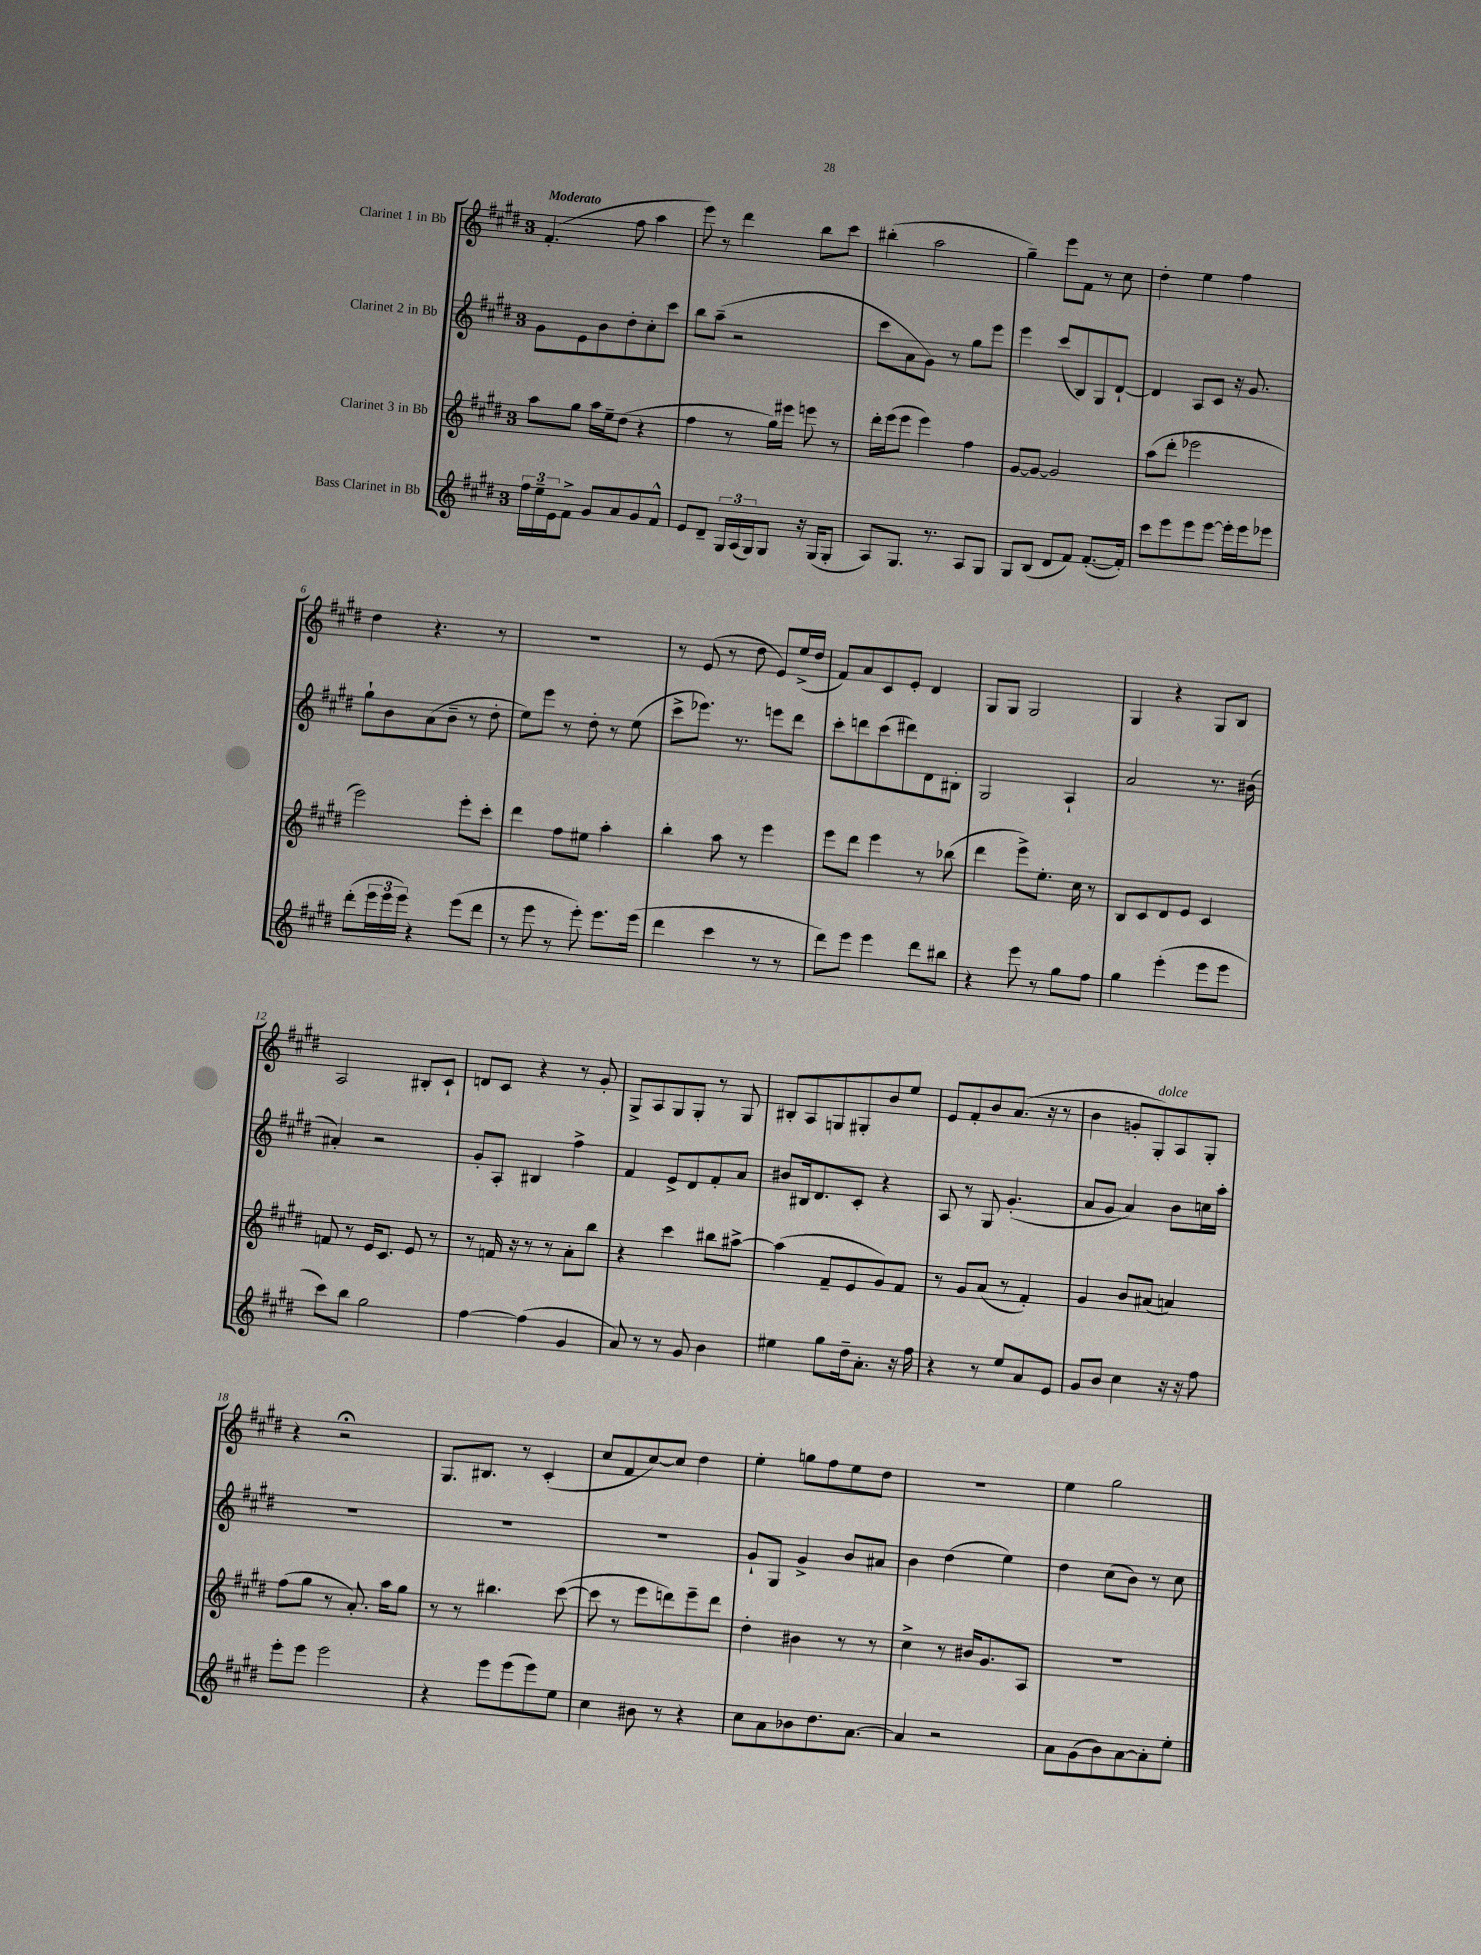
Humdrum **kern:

**kern	**kern	**kern	**kern
*staff4	*staff3	*staff2	*staff1
*clefG2	*clefG2	*clefG2	*clefG2
*k[f#c#g#d#]	*k[f#c#g#d#]	*k[f#c#g#d#]	*k[f#c#g#d#]
*M3/4	*M3/4	*M3/4	*M3/4
24ff#\LL	8aa\L	8g#\L	(4.f#'/
24ee~\	.	.	.
24e\J	.	.	.
8f#^\J	8gg#\J	8e\	.
8g#/L	16aa\LL	8b\	.
.	16ee~\J	.	.
8a/	(8dd#\J	8dd#'\	8ff#\
8g#/	4r	8cc#'\	4aa\
8f#^^/J	.	8ccc#\J	.
=	=	=	=
8e/L	4ff#\	8bb\L	8eee\)
8d#~/J	.	(8aa~\J	8r
24G#/LL	8r	2r	4ddd#\
(24A/	.	.	.
24G#/J)	.	.	.
8G#/J	16gg#\LL)	.	.
.	16eee#\JJ	.	.
16r	8eee\	.	8bb\L
(16G#/LK	.	.	.
8G#'/J	8r	.	8ccc#\J
=	=	=	=
8A/L)	16ddd#'\LL	8ccc#\L	(4bb#'\
.	(16eee\J	.	.
8.G#/J	8eee\J	8a\	.
.	4eee\)	8g#\J)	2aa\
8.r	.	.	.
.	.	8r	.
8A/L	4ff#\	8gg#\L	.
8G#/J	.	8eee\J	.
=	=	=	=
8G#/L	[8g#/L	4eee\	4gg#~\)
(8B/J	8g#/_J	.	.
8d#/L	2g#/]	(8ccc#/L	8eee\L
8f#/J)	.	8B/)	8f#\J
([8.f#'/L	.	8G#/	8r
.	.	[8d#`/J	8cc#\
16f#'/]Jk)	.	.	.
=	=	=	=
8ccc#\L	(8aa\L	4d#/]	4dd#'\
8eee\	8ddd#'\J	.	.
8eee\	2eee-\	8A/L	4ee\
[8eee\J	.	8c#/J	.
16eee'\]LL	.	16r	4ff#\
16eee\J	.	8.g#/	.
8eee-\J	.	.	.
=	=	=	=
(8ddd#'\L	2eee\)	8gg#`\L	4dd#\
24eee\L	.	8b\	.
24eee\	.	.	.
24eee\JJ)	.	.	.
4r	.	(8a\	4.r
.	.	8b~\J	.
(8eee\L	8eee'\L	8r	.
8ddd#\J	8ccc#'\J	8dd#'\	8r
=	=	=	=
8r	4ddd#\	8ee\L)	2.r
8eee\	.	8eee\J	.
8r	8ff#\L	8r	.
8eee'\)	8ee#\J	8dd#'\	.
8.eee\L	4aa'\	8r	.
.	.	(8ee\	.
(16eee\Jk	.	.	.
=	=	=	=
4ddd#\	4bb'\	8ccc#^\L	8r
.	.	8.eee-\J)	(8e/
4ccc#\	8aa\	.	8r
.	.	8.r	.
.	8r	.	8dd#\
8r	4eee\	8eee\L	8e/L)
8r	.	8ddd#\J	(16ee^/L
.	.	.	16dd#/JJ
=	=	=	=
8ddd#\L)	8eee\L	8ccc#'\L	8f#/L)
8eee\J	8ddd#\J	8ddd\	8a/
4eee\	4eee\	(8ccc#\	8c#/
.	.	8ddd#\)	8e'/J
8ddd#\L	8r	8d#\	4d#/
8bb#\J	(8bb-\	8B#'\J	.
=	=	=	=
4r	4ddd#\	2G#/	8G#/L
.	.	.	8G#/J
8eee\	8eee^\L)	.	2G#/
8r	8.ee'\J	.	.
8gg#\L	.	4A`/	.
.	16cc#\	.	.
8ff#\J	8r	.	.
=	=	=	=
4gg#\	8B/L	2a/	4G#/
.	8c#/	.	.
(4eee'\	8d#/	.	4r
.	8e/J	.	.
8eee\L	4c#/	8.r	8G#/L
8eee\J	.	.	8B/J
.	.	(16b#\	.
=	=	=	=
8ccc#\L)	8f/	4a#'/)	2A/
8bb\J	8r	.	.
2gg#\	16e/LK	2r	.
.	8.c#/J	.	.
.	8e/	.	8B#'/L
.	8r	.	8c#`/J
=	=	=	=
[4ff#\	8r	8g#'/L	8d/L
.	16f/	8A'/J	8c#/J
.	16r	.	.
(4ff#\]	8r	4B#/	4r
.	8r	.	.
4g#/	8a'\L	4ff#^\	8r
.	8bb\J	.	8g#'/
=	=	=	=
8a/)	4r	4f#/	8G#^/L
8r	.	.	8A/
8r	4ccc#\	8e^/L	8G#/
8g#/	.	8d#/	8G#'/J
4b\	8bb#\L	8f#'/	8r
.	[8aa#^\J	8a/J	8G#/
=	=	=	=
4ee#\	(4aa#\]	8b#/L	8B#'/L
.	.	16B#/k	8A/
.	.	8.d#/	.
8gg#\L	8f#~/L	.	8G/
16dd#~\k	8e/	8c#'/J	8G#'/
8.a'\J	.	.	.
.	8g#/)	4r	8b/
16r	8f#/J	.	8ee/J
16ff#\	.	.	.
=	=	=	=
4r	8r	8A/	8e/L
.	8g#/L	8r	8f#'/
8r	(8a/J	8G#/	8b/
8ee/L	8r	(4.g#'/	(8.a/J
8a/	4f#'/)	.	.
.	.	.	16r
8e/J	.	.	8r
=	=	=	=
8g#/L	4g#/	8a/L	4b\
8b/J	.	8g#/J	.
4cc#\	8b/L	4a/)	8g'/L
.	(8a#/J	.	8G#'/)
16r	4a/)	8b\L	8A/
16r	.	.	.
8ff#\	.	16cc\L	8G#'/J
.	.	16aa'\JJ	.
=	=	=	=
8eee'\L	(8ff#\L	2.r	4r
8eee\J	8gg#\J	.	.
2eee\	8r	.	2r;
.	8.a'/)	.	.
.	16aa\LK	.	.
.	8gg#\J	.	.
=	=	=	=
4r	8r	2.r	8.G#/L
.	8r	.	.
.	.	.	8.B#/J
8eee\L	4.bb#\	.	.
(8eee\	.	.	8r
8eee\)	.	.	(4c#'/
8ee\J	([8ccc#\	.	.
=	=	=	=
4cc#\	8ccc#\]	2.r	8cc#/L
.	8r	.	8f#/
8b#\	8eee\L	.	[8cc#/)
8r	8ddd\)	.	8cc#/]J
4r	8eee~\	.	4dd#\
.	8ddd\J	.	.
=	=	=	=
8cc#\L	4dd#'\	8g#`/L	4ee'\
8a\	.	8G#/J	.
8b-\	4b#\	4g#^/	8gg\L
8.dd#\	.	.	8ff#\
.	8r	8b/L	8ee\
[8.a\J	.	.	.
.	8r	8a#/J	8dd#\J
=	=	=	=
4a/]	4cc#^\	4b\	2.r
2r	8r	(4dd#\	.
.	16b#/LK	.	.
.	8.g#/	.	.
.	.	4ee\)	.
.	8A/J	.	.
=	=	=	=
8a\L	2.r	4dd#\	4ee\
(8g#\	.	.	.
8b\)	.	(8cc#\L	2gg#\
[8a\	.	8b\J)	.
8a'\]	.	8r	.
8ee'\J	.	8cc#\	.
==	==	==	==
*-	*-	*-	*-
